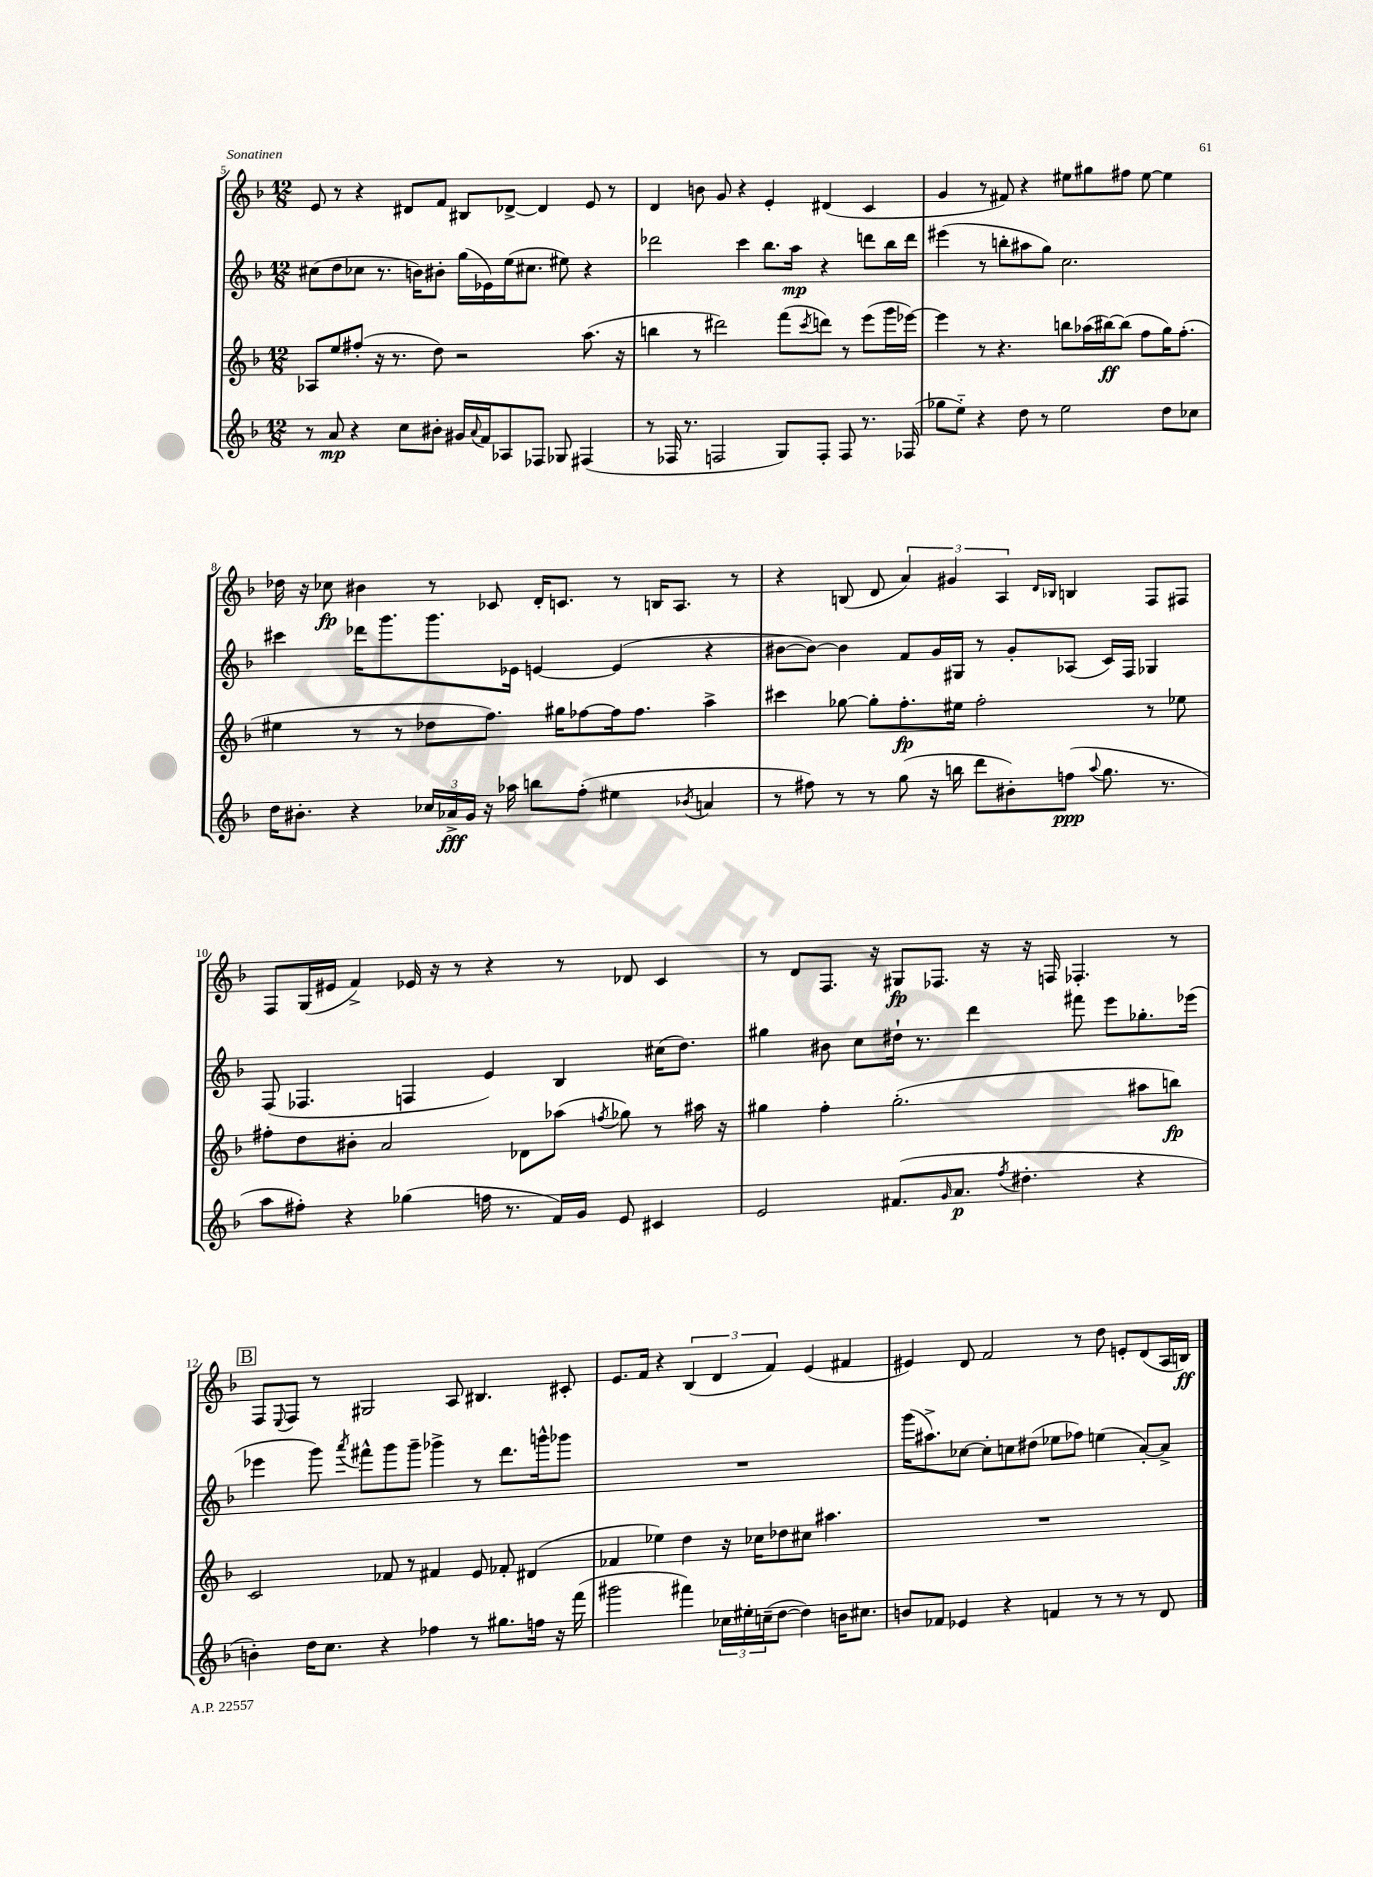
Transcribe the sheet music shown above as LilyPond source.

<<
\new StaffGroup <<
\new Staff = "s0" {
    \clef treble \key f \major \numericTimeSignature \time 12/8
    e'8 r8 r4 dis'8 f'8 bis8 des'8~-> des'4 e'8 r8 |
    d'4 b'8 g'8 r4 e'4-. dis'4( c'4 |
    g'4 r8 fis'8) r4 eis''8 gis''8 fis''8 eis''8~ eis''4 |
    des''16 r16 ces''8\fp bis'4 r8 ces'8 d'16-. c'8. r8 b16 a8. r8 |
    r4 b8( d'8 \tuplet 3/2 { a'4) gis'4 a4 } \grace { d'16 bes16 } b4 f8 fis8 |
    f8 g16( eis'16 f'4->) ees'16 r16 r8 r4 r8 des'8 c'4 |
    r8 d'8 f8. r16 gis8\fp fes8. r16 r16 f16 fes4.-. r8 |
    \mark \markup { \box "B" } f8 \appoggiatura { e8 } f8 r8 gis2 a8 bis4. cis'8-. |
    e'8. f'16 r4 \tuplet 3/2 { bes4( d'4 f'4) } e'4( fis'4 |
    eis'4) d'8 f'2 r8 d''8 e'8-. d'8( a16 b16\ff) \bar "|." |
}
\new Staff = "s1" {
    \clef treble \key f \major \numericTimeSignature \time 12/8
    cis''8( d''8 ces''8 r8. b'16) bis'8-. g''16( ees'16) e''16( cis''8. eis''8) r4 |
    des'''2 c'''4 bes''8. a''16\mp r4 d'''8 bes''16 d'''16 |
    eis'''4( r8 b''8-. ais''8 g''8) c''2. |
    cis'''4 des'''16 g'''8. g'''8. ees'16 e'4~ e'4( r4 |
    bis'8~ bis'8~) bis'4 f'8 g'16 gis16 r8 g'8-. aes8( c'16) f16 ges4 |
    f8( fes4. f4 e'4) bes4 cis''16( d''8.) |
    gis''4 bis'8 c''8 dis''16-! r8. d'''4 fis'''8 e'''8 ges''8.-. ees'''16( |
    \mark \markup { \box "B" } ees'''4 g'''8) \acciaccatura { a'''8 } fis'''8-^ g'''8 g'''8-- ges'''4-> r8 d'''8. g'''16-^ ges'''8 |
    R1. |
    g'''16( ais''8.->) ces''8~ ces''8-. c''8 dis''8( ees''8 fes''8) e''4( a'8~-.) a'8-> \bar "|." |
}
\new Staff = "s2" {
    \clef treble \key f \major \numericTimeSignature \time 12/8
    aes8 e''8 fis''8-.( r16 r8. d''8) r2 a''8.( r16 |
    b''4 r8 dis'''2) f'''8( \acciaccatura { c'''8 } d'''8) r8 e'''8( g'''16 ees'''16~) |
    ees'''4 r8 r4. b''8 aes''16( bis''16~\ff) bis''8( f''8 g''16) f''8.-.( |
    eis''4 r8 r8 des''8 f''8.) gis''16 fes''8~ fes''16 fes''8. a''4-> |
    cis'''4 ges''8~ ges''8-. f''8.-.\fp eis''16 f''2-. r8 ees''8 |
    fis''8-. d''8 bis'8-. a'2 des'8 aes''8( \acciaccatura { f''8 } ges''8) r8 ais''16 r16 |
    gis''4 f''4-. gis''2.-.( ais''8 b''8\fp) |
    \mark \markup { \box "B" } c'2 fes'8 r8 fis'4 e'8 fes'8-. dis'4( |
    fes'4 ees''4) d''4 r16 ces''16 des''8 cis''8 ais''4. |
    R1. \bar "|." |
}
\new Staff = "s3" {
    \clef treble \key f \major \numericTimeSignature \time 12/8
    r8 a'8\mp r4 c''8 bis'8-. gis'16 \appoggiatura { a'8 } f'16 aes8 fes8 ges8 fis4( |
    r8 fes16 r8. f2 g8) f8-. f8 r8. fes16( |
    ges''8 e''8-_) r4 d''8 r8 e''2 d''8 ces''8 |
    d''16 bis'8.-. r4 \tuplet 3/2 { ces''16 aes'16->\fff g'16 } r16 aes''16 b''8 f''8-.( eis''4 \acciaccatura { bes'8 } a'4 |
    r8 fis''8) r8 r8 g''8( r16 b''16 d'''8 bis'8-.) f''8\ppp( \appoggiatura { a''8 } g''8. r8. |
    a''8 fis''8-.) r4 ges''4( f''16 r8. f'16) g'16 e'8 cis'4 |
    e'2 fis'8.( \grace { g'16 } a'8.\p \acciaccatura { f''8 } dis''4.-. r4 |
    \mark \markup { \box "B" } b'4-.) d''16 c''8. r4 fes''4 r8 gis''8. f''16 r16 f'''16( |
    gis'''2 fis'''4) \tuplet 3/2 { ces''16 eis''16-. c''16--( } d''8~ d''4) b'16 cis''8. |
    b'8 fes'8 ees'4 r4 f'4 r8 r8 r8 d'8 \bar "|." |
}
>>
>>
\layout { \context { \Score currentBarNumber = #5 } }
